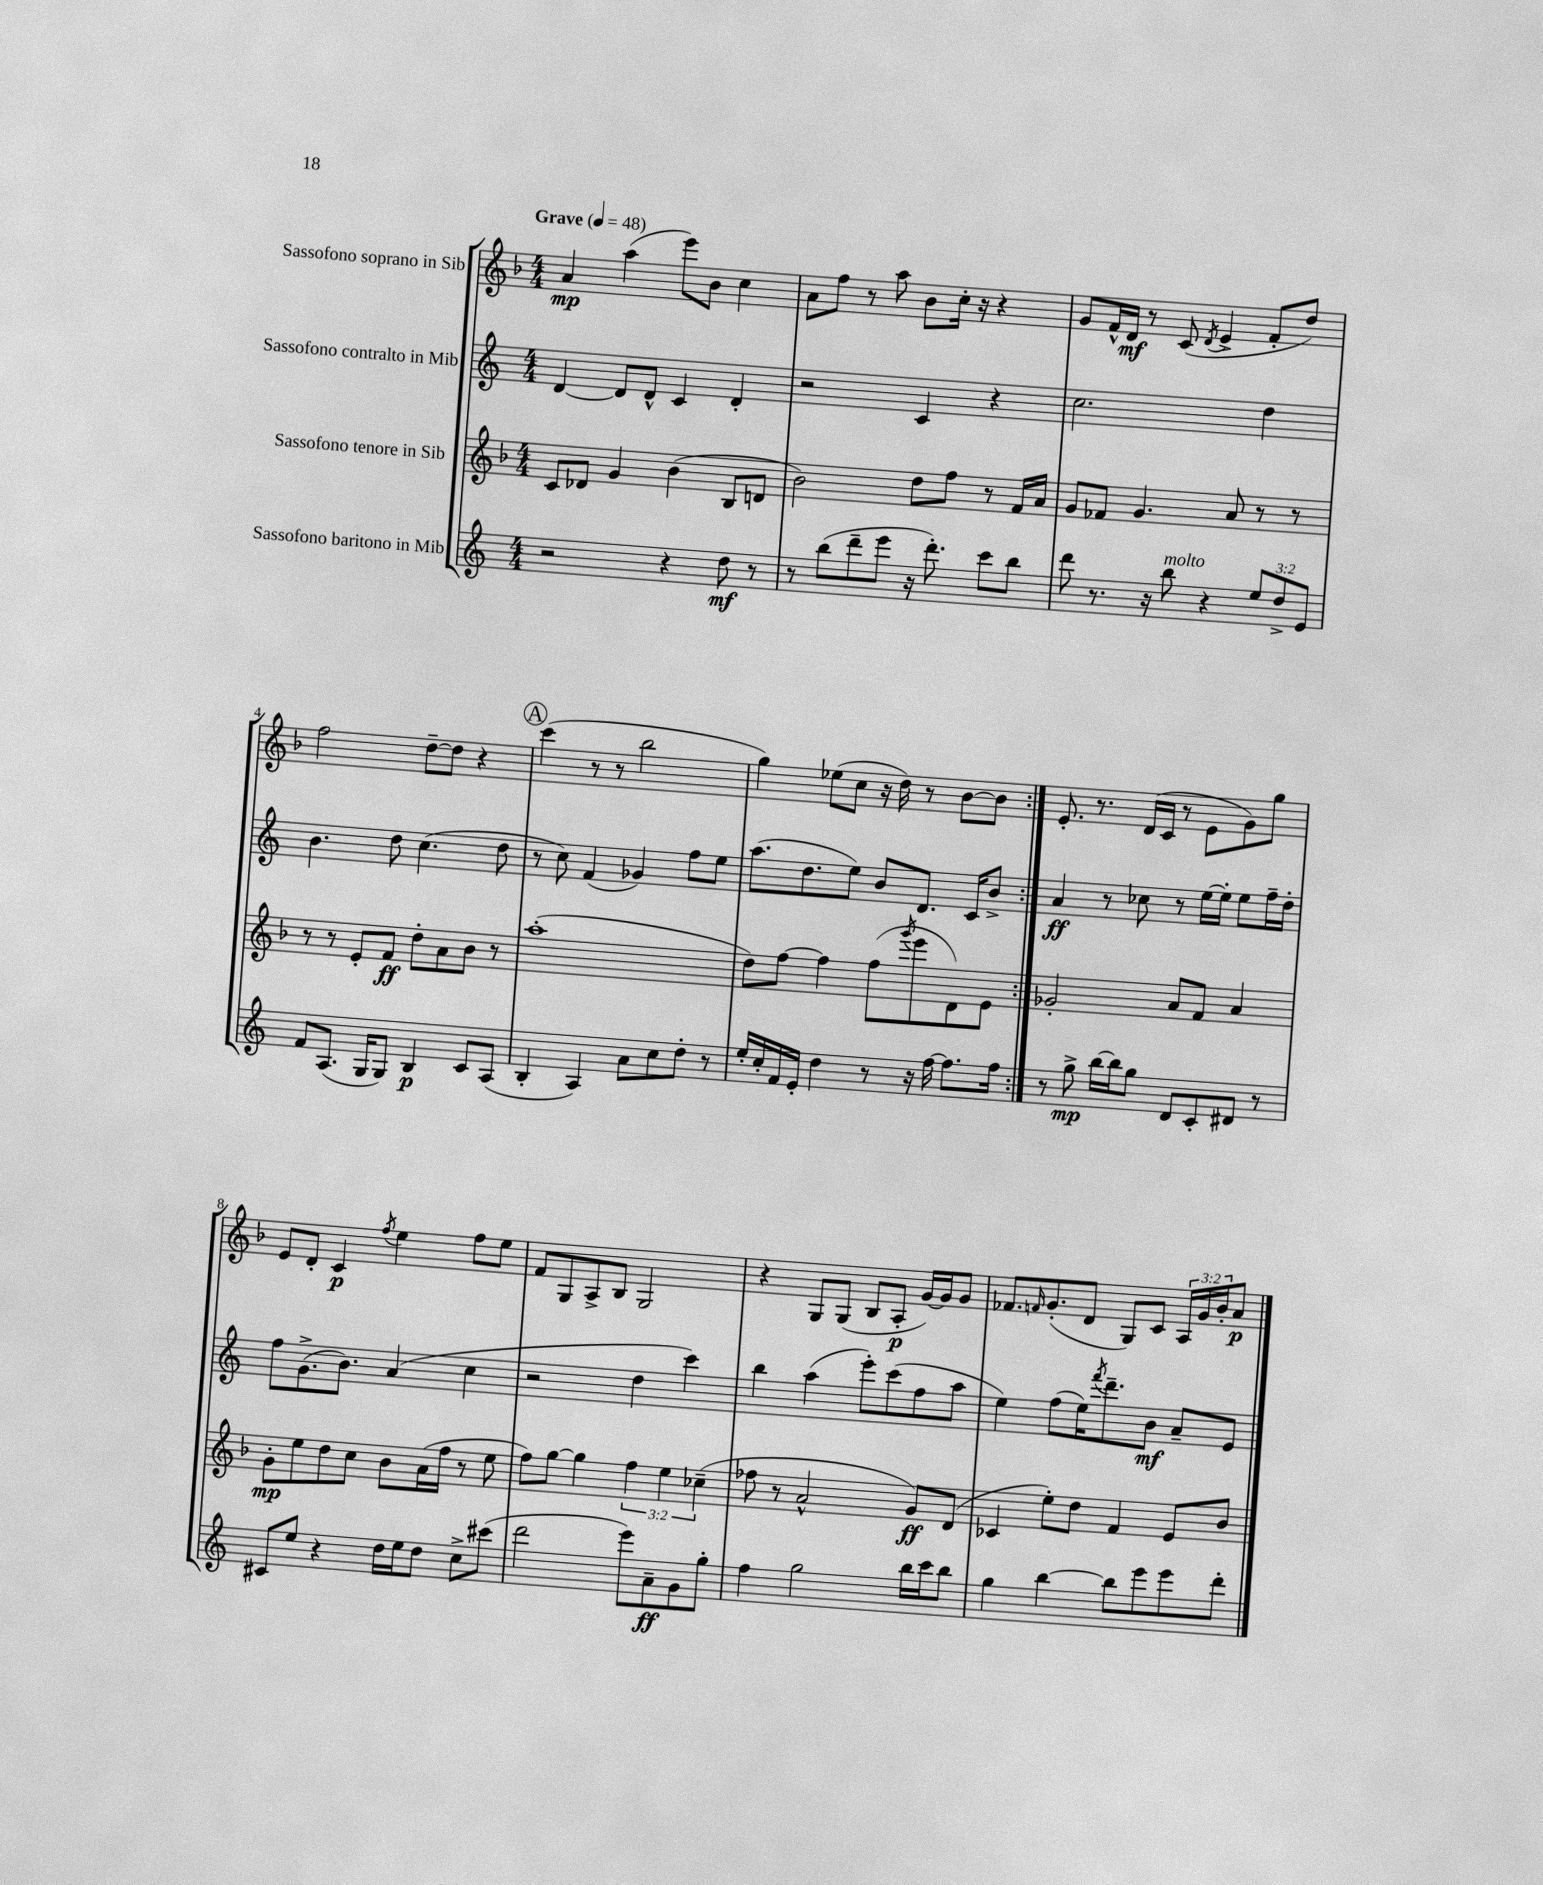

**kern	**kern	**kern	**kern
*staff4	*staff3	*staff2	*staff1
*clefG2	*clefG2	*clefG2	*clefG2
*k[]	*k[b-]	*k[]	*k[b-]
*M4/4	*M4/4	*M4/4	*M4/4
*MM48	*MM48	*MM48	*MM48
2r	8c/L	[4d/	4a/
.	8d-/J	.	.
.	4g/	8d/]L	(4aa\
.	.	8d^^/J	.
4r	(4b-\	4c/	8eee\L)
.	.	.	8b-\J
8dd\	8B-/L	4d'/	4cc\
8r	8d/J	.	.
=	=	=	=
8r	2b-\)	2r	8a\L
(8bb\L	.	.	8ff\J
8ddd~\	.	.	8r
8eee\J	.	.	8aa\
16r	8dd\L	4c/	8b-\L
8.ddd'\)	.	.	.
.	8ff\J	.	16cc'\Jk
.	.	.	16r
8ccc\L	8r	4r	4r
8bb\J	16f/LL	.	.
.	16a/JJ	.	.
=	=	=	=
8ddd\	8g/L	2.cc\	8g/L
8.r	8f-/J	.	16f^^/L
.	.	.	16d/JJ
.	4.g/	.	8r
16r	.	.	.
8bb\	.	.	(8c/
.	.	.	8qd/
4r	.	.	4e^/
.	8a/	.	.
12ee/L	8r	4dd\	8f'/L
12dd^/	.	.	.
.	8r	.	8dd/J)
12e/J	.	.	.
=	=	=	=
8f/L	8r	4.b\	2ff\
(8.A/J	8r	.	.
.	8e'/L	.	.
16G/LK	.	.	.
8G/J)	8f/J	8dd\	.
4B/	8dd'\L	(4.cc\	[8dd~\L
.	8a\	.	8dd\]J
8c/L	8b-\J	.	4r
(8A/J	8r	8dd\	.
=	=	=	=
4B'/	(1aa'	8r	(4ccc\
.	.	8cc\)	.
4A/)	.	(4f/	8r
.	.	.	8r
8a\L	.	4g-/)	2bb-\
8cc\	.	.	.
8dd'\J	.	8ff\L	.
8r	.	8ee\J	.
=	=	=	=
16ee'/LL	8dd\L)	(8.aa\L	4gg\)
16cc'/	.	.	.
16f/	[8ff\J	.	.
16e'/JJ	.	8.dd\	.
4dd\	4ff\]	.	(8ee-\L
.	.	8ee\J)	8cc\J
8r	(8ff\L	8b/L	16r
.	.	.	16dd\)
.	8qggg/	.	.
16r	8eee\	8.d/J	8r
[16ff\	.	.	.
8.ff\]L	8d\)	.	[8b-\L
.	.	16c/LK	.
.	8e\J	8b^/J	8b-\]J
16ff\Jk	.	.	.
=:|!	=:|!	=:|!	=:|!
8r	2g-'/	4a/	8.e'/
8gg^\	.	.	.
.	.	.	8.r
[16bb\LL	.	8r	.
16bb\]J	.	.	.
8gg\J	.	8cc-\	(16d/LL
.	.	.	16c/JJ
8d/L	8a/L	8r	8r
8c'/	8f/J	[16ee\LL	8e\L
.	.	16ee'\]JJ	.
8d#/J	4a/	8ee\L	8g\)
8r	.	16ff~\L	8gg\J
.	.	16dd'\JJ	.
=	=	=	=
8c#/L	8g'\L	8ff\L	8e/L
8ee/J	8ee\	(8.g^\	8d'/J
4r	8dd\	.	4c/
.	.	8.b\J)	.
.	8cc\J	.	.
.	.	.	8qff/
16dd\LL	8b-\L	(4a/	4ee\
16ee\J	.	.	.
8dd\J	(16a\L	.	.
.	16ff\JJ	.	.
8cc^\L	8r	4cc\	8ff\L
(8ccc#\J	8ee\	.	8ee\J
=	=	=	=
2ddd\	8ff\L)	2r	8f/L
.	[8gg\J	.	8G/
.	4gg\]	.	8A^/
.	.	.	8B-/J
8eee\L)	6ff\	4dd\	2G/
8a~\	.	.	.
.	6ee\	.	.
8g\	.	4ccc\)	.
.	(6cc-~\	.	.
8gg'\J	.	.	.
=	=	=	=
4ff\	8ff-\	4bb\	4r
.	8r	.	.
2gg\	2a^^/	(4aa\	8G/L
.	.	.	(8G/J
.	.	8eee'\L)	8B-/L
.	.	(8ccc\	8A'/J
16bb\LL	8g/L)	8ff\	[16g/LL)
16ccc\J	.	.	16g/]J
8bb\J	(8d/J	8aa\J	8g/J
=	=	=	=
4gg\	4c-/	4ee\)	8.f-/L
.	.	.	16qqf/
.	.	.	(8.g'/
[4bb\	8ee'\L)	(8ff\L	.
.	8dd\J	16ee\K)	8d/J
.	.	8qfff/	.
.	.	8.ddd~\	.
8bb\]L	4f/	.	8G/L)
8eee\	.	8b\J	8c/J
8eee\	8e/L	8a~/L	24A/LL
.	.	.	24g/
.	.	.	24b-'/J
8ddd'\J	8b-/J	8e/J	8a/J
==	==	==	==
*-	*-	*-	*-
